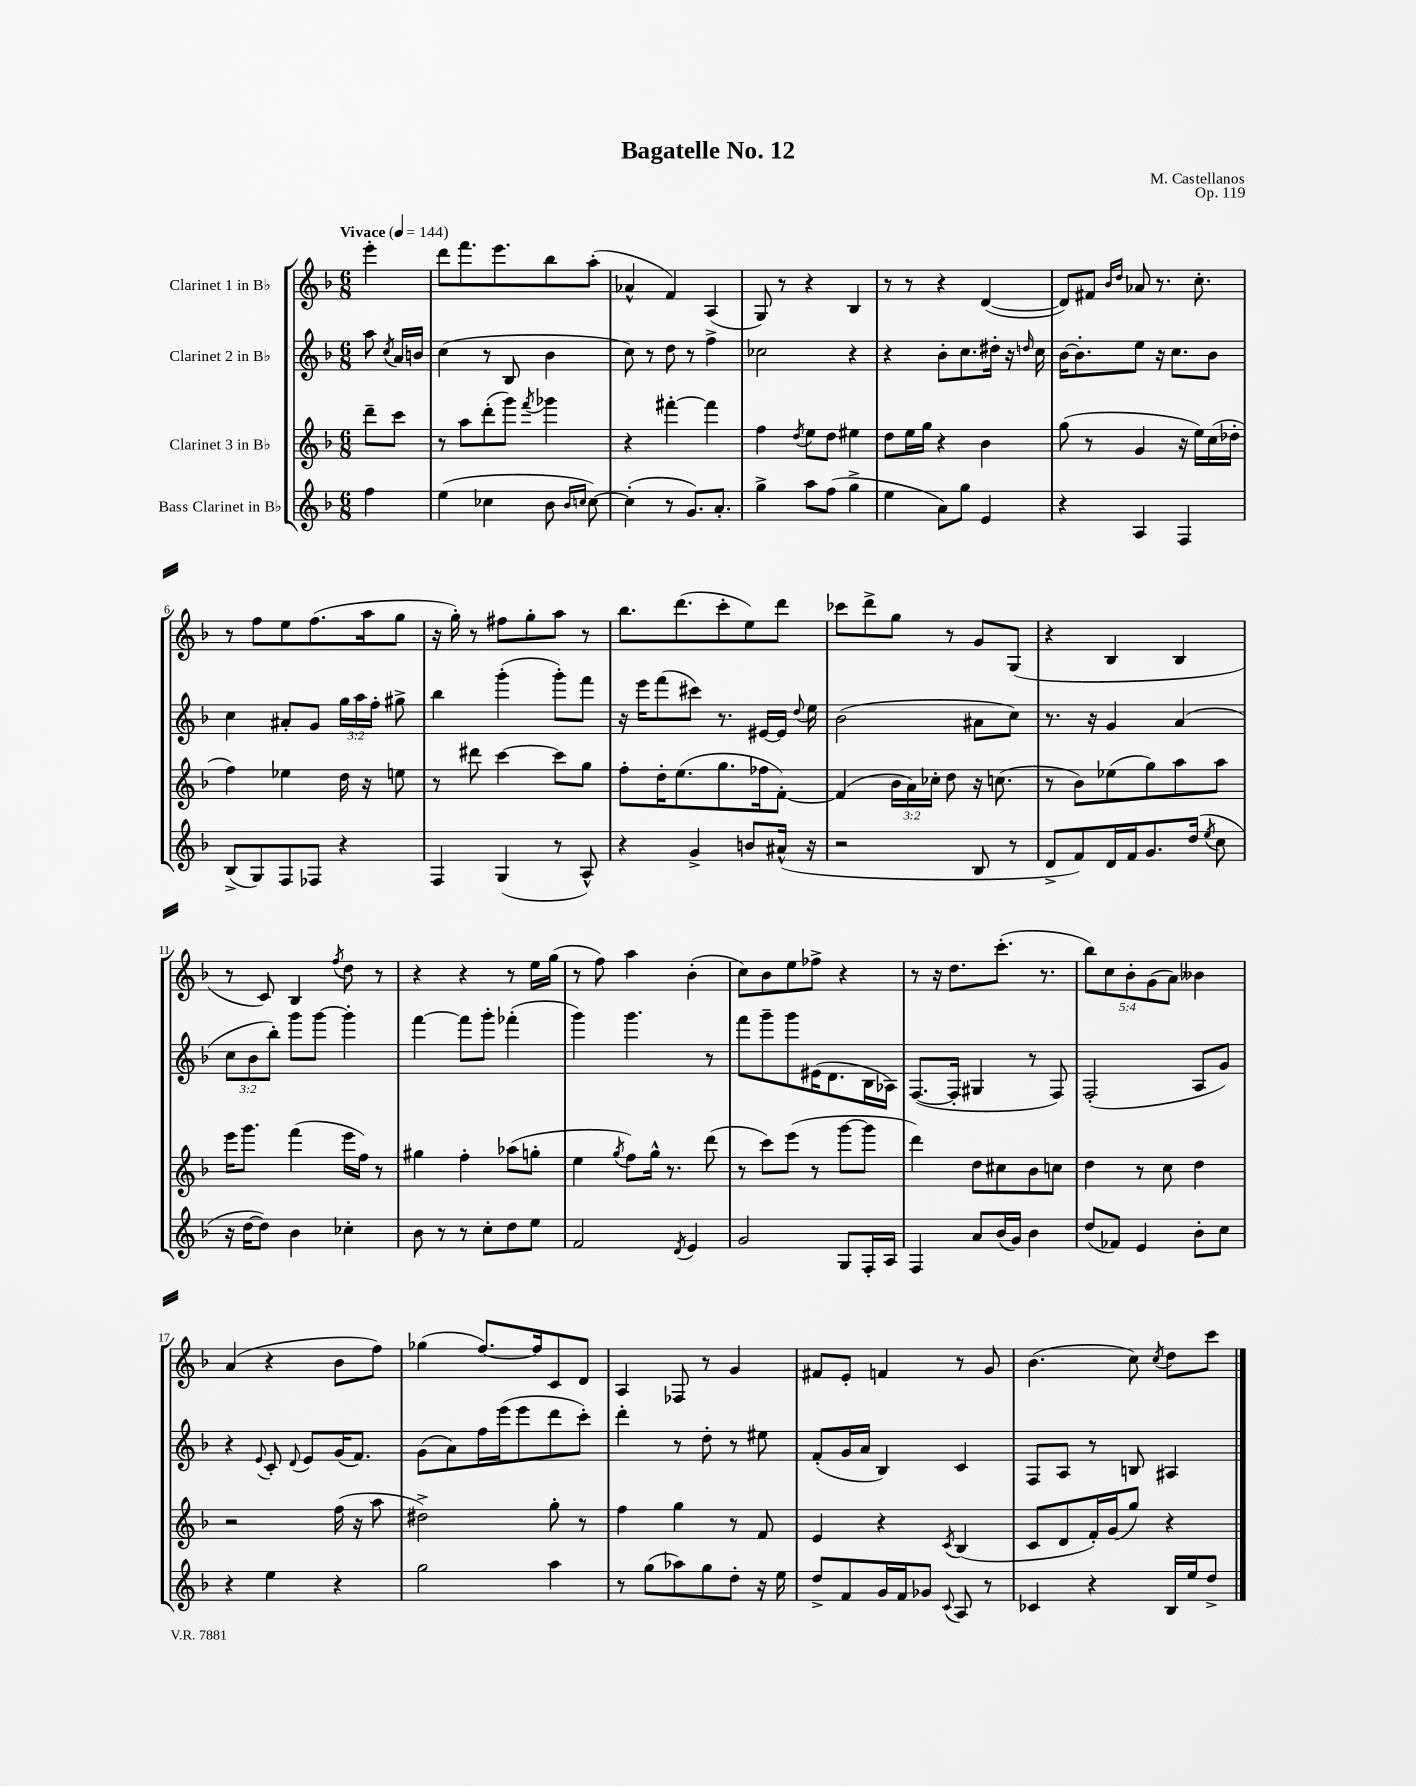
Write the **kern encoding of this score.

**kern	**kern	**kern	**kern
*part4	*part3	*part2	*part1
*staff4	*staff3	*staff2	*staff1
*I"Bass Clarinet in B♭	*I"Clarinet 3 in B♭	*I"Clarinet 2 in B♭	*I"Clarinet 1 in B♭
*clefG2	*clefG2	*clefG2	*clefG2
*k[b-]	*k[b-]	*k[b-]	*k[b-]
*M6/8	*M6/8	*M6/8	*M6/8
*MM144	*MM144	*MM144	*MM144
=	=	=	=
!	!	!	!LO:TX:a:B:t=Vivace
4ff\	8ddd~\L	8aa\	4eee'\
.	.	8qcc/	.
.	8ccc\J	16a/LL	.
.	.	16bn/JJ	.
=1	=1	=1	=1
(4ee\	8r	(4cc\	8ddd\L
.	8aa\L	.	8.fff\
4cc-X\	(8ddd'\	8r	.
.	.	.	8.eee\
.	8ggg\J)	8B-/	.
.	8qfff/	.	.
8b-\	4ggg-X\	4b-\	8bb-\
16qqb-/LL	.	.	.
16qqccn/JJ	.	.	.
[8cc\)	.	.	(8aa'\J
=2	=2	=2	=2
(4cc'\]	4r	8cc\)	4a-X^^/
.	.	8r	.
8r	[4fff#X'\	8dd\	4f/)
8.g/L)	.	8r	.
.	4fff#\]	4ff^\	(4A/
8.a'/J	.	.	.
=3	=3	=3	=3
4gg^\	4ff\	2cc-X\	8G/)
.	.	.	8r
.	8qdd/	.	.
8aa\L	8ee\L	.	4r
(8ff\J	8dd\J	.	.
4gg^\	4ee#X\	4r	4B-/
=4	=4	=4	=4
4ee\	8dd\L	4r	8r
.	16ee\L	.	8r
.	16gg\JJ	.	.
8a\L)	4r	8b-'\L	4r
8gg\J	.	8.cc\	.
4e/	4b-\	.	([4d/
.	.	16dd#X'\Jk	.
.	.	16r	.
.	.	16qqddn/	.
.	.	16cc\	.
=5	=5	=5	=5
4r	(8gg\	[16b-\KL	8d/L])
.	.	8.b-'\]	.
.	8r	.	8f#X/J
.	.	.	16qqb-/LL
.	.	.	16qqdd/JJ
4A/	4g/	8ee\J	8a-X/
.	.	16r	8.r
.	.	8.cc\L	.
4F/	16r	.	.
.	16ee\LL)	.	8.cc'\
.	(16cc\	8b-\J	.
.	16dd-X'\JJ	.	.
!!LO:LB:g=z
=6	=6	=6	=6
(8B-^/L	4ff\)	4cc\	8r
8G/)	.	.	8ff\L
8F/	4ee-X\	8a#X'/L	8ee\
8F-X/J	.	8g/J	(8.ff\
4r	16dd\	24gg\LL	.
.	.	24aa\	.
.	16r	.	16aa\k
.	.	24ff'\JJ	.
.	8een\	8gg#X^\	8gg\J
=7	=7	=7	=7
4F/	8r	4bb-\	16r
.	.	.	16gg'\)
.	8ddd#X\	.	8r
(4G/	[4ccc\	(4ggg'\	8ff#X\L
.	.	.	8gg'\
8r	8ccc\L]	8ggg'\L)	8aa\J
8A^^/)	8gg\J	8fff\J	8r
=8	=8	=8	=8
4r	8ff'\L	16r	8.bb-\L
.	.	16eee\KL	.
.	16dd'\K	(8fff\	.
.	(8.ee\	.	(8.ddd\
4g^/	.	8ccc#X\J)	.
.	8.gg\	8.r	8ccc'\
8bn/L	.	.	8ee\)
.	16ff-X\k	[16e#X/LL	.
(16a#X^^/Jk	[8f'\J)	16e#/JJ]	8ddd\J
.	.	8qqdd/	.
16r	.	16ee\	.
=9	=9	=9	=9
2r	(4f/]	(2b-\	8ccc-X\L
.	.	.	8ddd^\
.	24b-\LL	.	8gg\J
.	24a\)	.	.
.	24cc-X'\JJ	.	.
.	8dd\	.	8r
8B-/	16r	8a#X\L	8g/L
.	(8.ccn\	.	.
8r	.	8cc\J)	(8G/J
=10	=10	=10	=10
8d^/L	8r	8.r	4r
8f/)	8b-\L)	.	.
.	.	16r	.
16d/L	(8ee-X\	4g/	4B-/
16f/J	.	.	.
8.g/	8gg\)	.	.
.	8aa\	(4a/	4B-/
(16dd/Jk	.	.	.
8qee/	.	.	.
8cc\	8aa\J	.	.
!!LO:LB:g=z
=11	=11	=11	=11
16r	16eee\KL	12cc\L	8r
[16dd\KL	8.ggg\J	.	.
.	.	12b-\	.
8dd\J])	.	.	8c/)
.	.	12bb-'\J)	.
4b-\	(4fff\	8ggg\L	4B-/
.	.	[8ggg\J	.
.	.	.	8qff/
4cc-X'\	16eee\LL	4ggg'\]	8dd\
.	16ff\JJ)	.	.
.	8r	.	8r
=12	=12	=12	=12
8b-\	4gg#X\	[4fff\	4r
8r	.	.	.
8r	4ff'\	8fff\L]	4r
8cc'\L	.	8ggg'\J	.
8dd\	(8aa-X\L	(4fff-X'\	8r
8ee\J	8ggn'\J	.	16ee\LL
.	.	.	(16gg\JJ
=13	=13	=13	=13
2f/	4ee\	4ggg\)	8r
.	.	.	8ff\)
.	8qgg/	.	.
.	8ff\L)	4.ggg\	4aa\
.	16gg^^\Jk	.	.
.	8.r	.	.
8qd/	.	.	.
4e/	.	.	(4b-'\
.	(8ddd\	8r	.
=14	=14	=14	=14
2g/	8r	8fff\L	8cc\L)
.	8ccc\L)	8ggg~\	8b-\
.	(8eee\J	8ggg\	8ee\
.	8r	(16e#X\K	8ff-X^\J
.	.	8.d\	.
8G/L	[8ggg\L	.	4r
16F'/L	8ggg\J]	16B-\L	.
16A/JJ	.	16A-X\JJ)	.
=15	=15	=15	=15
4F/	4ddd\)	([8.F/L	8r
.	.	.	16r
.	.	16F'/Jk]	8.dd\L
8a/L	8dd\L	4G#X/	.
(16b-/L	8cc#X\	.	(8.ccc'\J
16g/JJ)	.	.	.
4b-\	8b-\	8r	.
.	.	.	8.r
.	8ccn\J	8F/)	.
=16	=16	=16	=16
(8dd/L	4dd\	(2F'/	10bb-\L)
.	.	.	10cc\
8f-X/J)	.	.	.
.	.	.	10b-'\
4e/	8r	.	.
.	.	.	(10g\
.	8cc\	.	.
.	.	.	10a\J)
8b-'\L	4dd\	8A/L	4b--X\
8cc\J	.	8g/J)	.
!!LO:LB:g=z
=17	=17	=17	=17
4r	2r	4r	(4a/
.	.	8qqe/	.
4ee\	.	8c'/	4r
.	.	8qqd/	.
.	.	8e/L	.
4r	(16ff\	(16g/K	8b-\L
.	16r	8.f/J)	.
.	8aa\	.	8ff\J)
=18	=18	=18	=18
2gg\	2dd#X^\)	(8g\L	(4gg-X\
.	.	8a\)	.
.	.	16ff\L	[8.ff/L)
.	.	(16eee\J	.
.	.	8eee\	.
.	.	.	16ff/k]
4aa\	8gg'\	8ddd\	8c/
.	8r	8ccc'\J)	8d/J
=19	=19	=19	=19
8r	4ff\	4ddd'\	4A/
(8gg\L	.	.	.
8aa-X\)	4gg\	8r	8F-X/
8gg\	.	8dd'\	8r
8dd'\J	8r	8r	4g/
16r	8f/	8ee#X\	.
16ee\	.	.	.
=20	=20	=20	=20
8dd^/L	4e/	(8f'/L	8f#X/L
8f/	.	16g/L	8e'/J
.	.	16a/JJ	.
16g/L	4r	4B-/)	4fn/
16f/J	.	.	.
8g-X/J	.	.	.
8qqc/	8qc/	.	.
8A/	(4B-/	4c/	8r
8r	.	.	8g/
=21	=21	=21	=21
4c-X/	8c/L	8F/L	(4.b-\
.	8d/	8A/J	.
4r	16f'/L)	8r	.
.	(16g/J	.	.
.	8gg/J)	8Bn/	8cc\)
.	.	.	8qcc/
16B-/LL	4r	4A#X/	8dd\L
16ee/J	.	.	.
8dd^/J	.	.	8ccc\J
==	==	==	==
*-	*-	*-	*-
